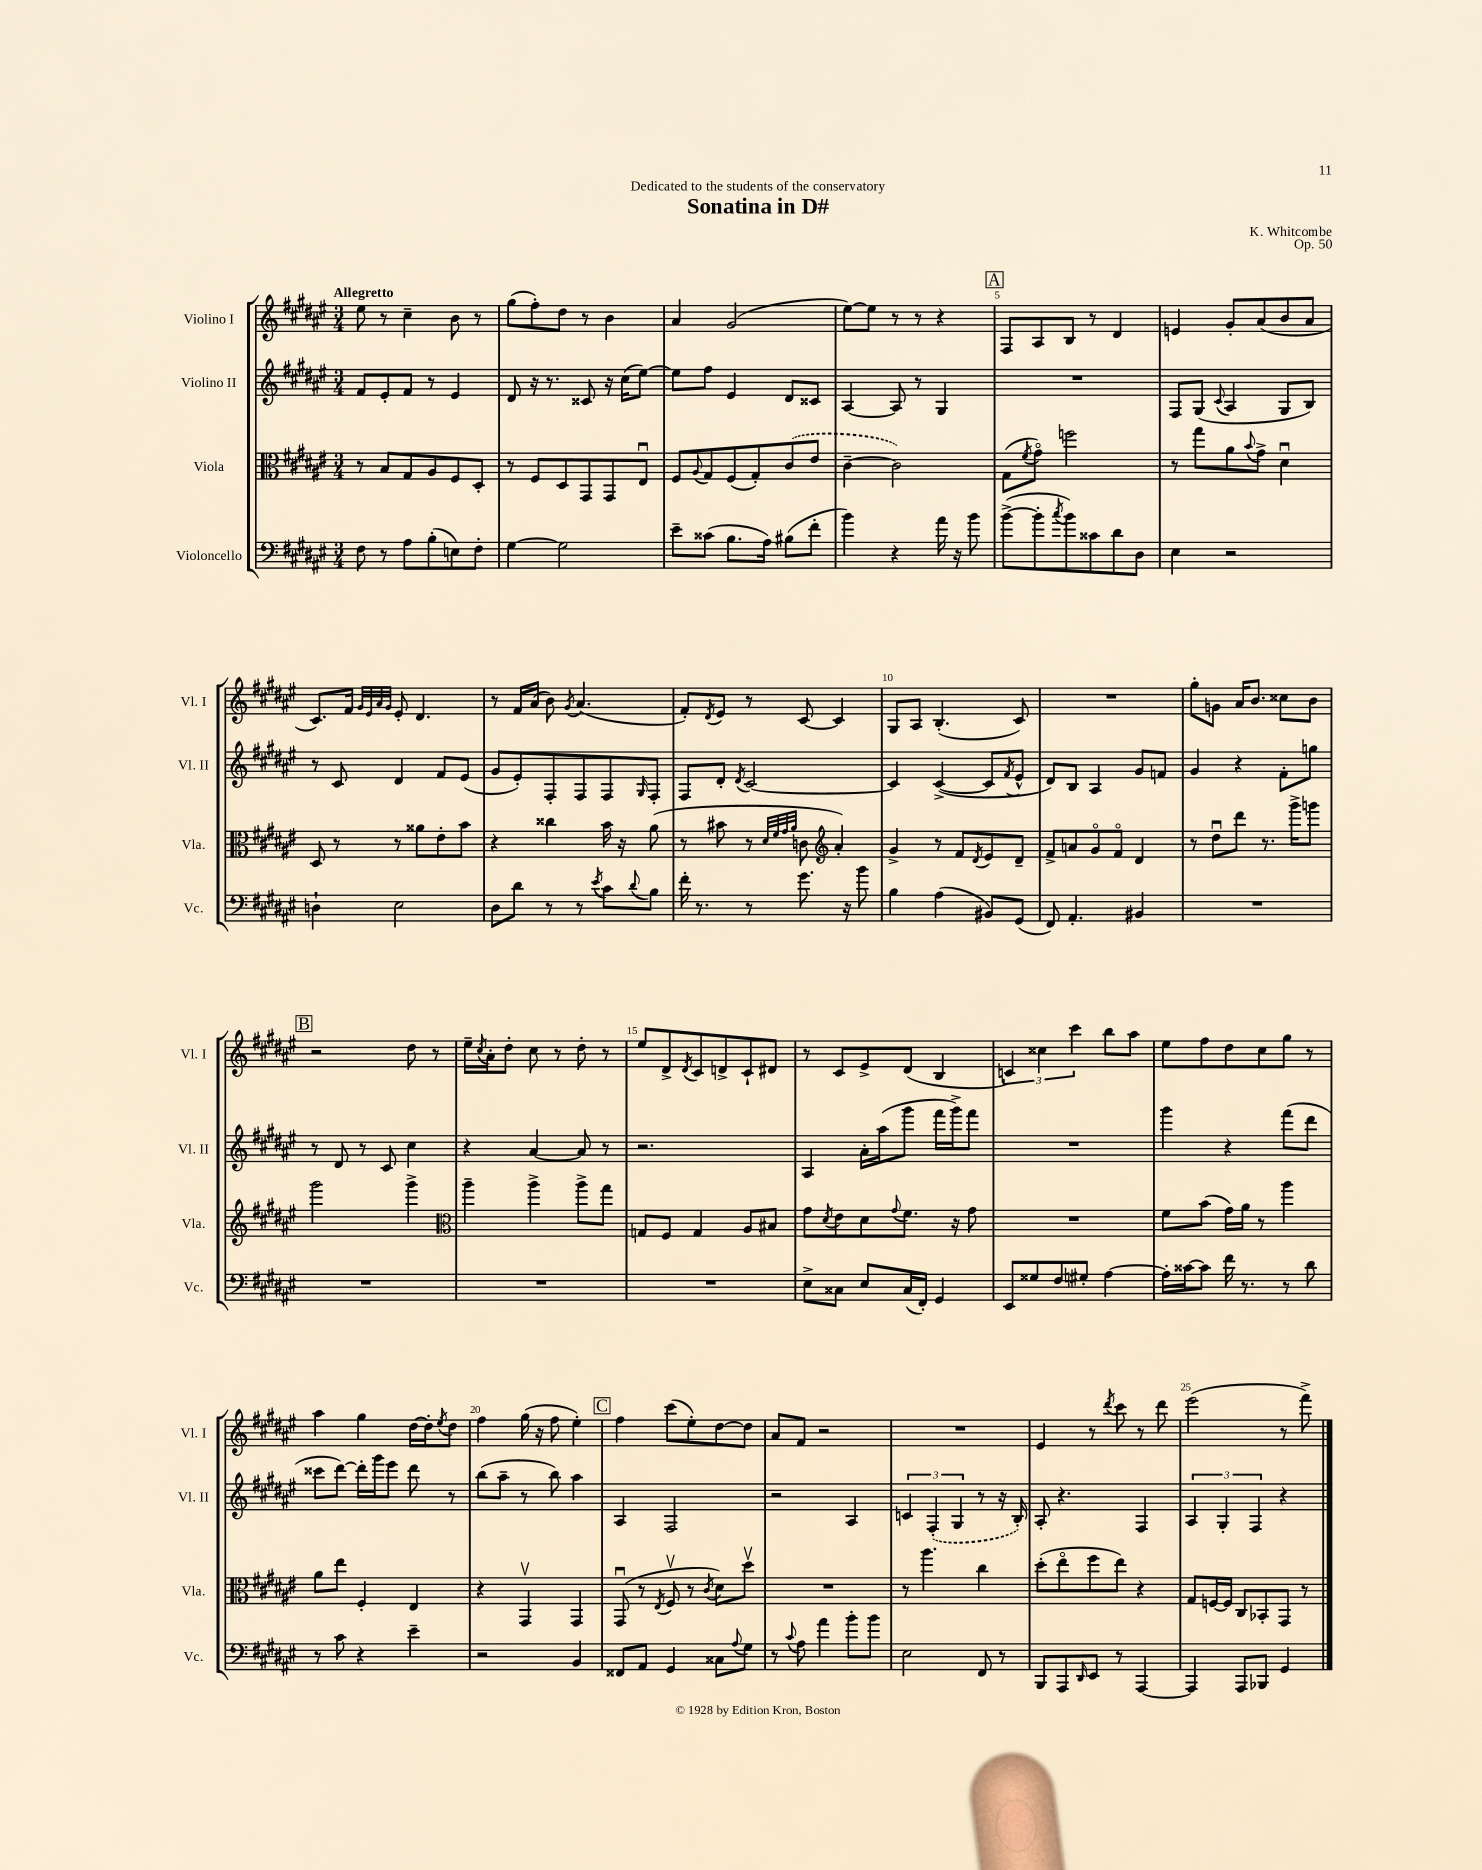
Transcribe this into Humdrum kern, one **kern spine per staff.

**kern	**kern	**kern	**kern
*staff4	*staff3	*staff2	*staff1
*clefF4	*clefC3	*clefG2	*clefG2
*k[f#c#g#d#a#e#]	*k[f#c#g#d#a#e#]	*k[f#c#g#d#a#e#]	*k[f#c#g#d#a#e#]
*M3/4	*M3/4	*M3/4	*M3/4
8F#	8r	8f#	8ee#
8r	8B	8e#'	8r
8A#	8G#	8f#	4cc#~
(8B'	8A#	8r	.
8E)	8F#	4e#	8b
8F#'	8D#'	.	8r
=	=	=	=
[4G#	8r	8d#	(8gg#
.	8F#	16r	8ff#')
.	.	8.r	.
2G#]	8D#	.	8dd#
.	8GG#	8c##	8r
.	8GG#	16r	4b
.	.	(16cc#	.
.	8E#u	[8ee#)	.
=	=	=	=
8e#~	8F#	8ee#]	4a#
.	8qqA#	.	.
(8c##	8G#	8ff#	.
8.B	(8F#	4e#	(2g#
.	8G#')	.	.
16A#)	.	.	.
(8B#	(8c#	8d#	.
8f#'	8e#	8c##	.
=	=	=	=
4b)	[4c#~	[4A#	[8ee#)
.	.	.	8ee#]
4r	2c#])	8A#]	8r
.	.	8r	8r
16a#	.	4G#	4r
16r	.	.	.
8b	.	.	.
=	=	=	=
([8b^	(8G#	2.r	8F#
.	8qf#	.	.
8b']	8g#o)	.	8A#
8qcc#	.	.	.
8b)	2ff	.	8B
8c##	.	.	8r
8d#	.	.	4d#
8D#	.	.	.
=	=	=	=
4E#	8r	8F#	4e
.	8gg#	(8G#	.
.	.	8qqc#	.
2r	8a#	4A#	8g#'
.	8qqb	.	.
.	8g#^	.	(8a#
.	4d#u	8G#	8b
.	.	8B)	8a#
=	=	=	=
4D`	8D#	8r	8.c#)
.	8r	8c#	.
.	.	.	16f#
.	.	.	32qqg#
.	.	.	32qqe#
.	.	.	32qqa#
.	.	.	32qqg#
2E#	8r	4d#	8e#'
.	8a##	.	4.d#
.	8e#'	8f#	.
.	8b	(8e#	.
=	=	=	=
8D#	4r	8g#	8r
8d#	.	8e#')	16f#
.	.	.	(16a#
8r	4cc##	8F#'	8b)
.	.	.	8qg#
8r	.	8F#	(4.a#
8qe#	.	.	.
8c#	16b	8F#	.
.	16r	.	.
8qqd#	.	16qqG#	.
8B	(8a#	8F#'	.
=	=	=	=
16f#'	8r	8F#	8f#')
8.r	.	.	.
.	.	.	8qd#
.	8b#	8d#'	8e#
.	.	8qd#	.
8r	8r	[2c#	8r
.	32qqd#	.	.
.	32qqf#	.	.
.	32qqg#	.	.
.	32qqa#	.	.
8.g#	8c	.	[8c#
*	*clefG2	*	*
.	4a#')	.	4c#]
16r	.	.	.
8b	.	.	.
=	=	=	=
4B	4g#^	4c#]	8G#
.	.	.	8A#
(4A#	8r	([4c#^	(4.B'
.	8f#	.	.
.	8qd#	.	.
8BB#)	8e#	8c#]	.
.	.	8qf#	.
(8GG#	8d#~	8e#^^	8c#)
=	=	=	=
8FF#)	8f#^	8d#)	2.r
4.AA#'	8a	8B	.
.	8g#o	4A#	.
.	8f#o	.	.
4BB#	4d#	8g#	.
.	.	8f	.
=	=	=	=
2.r	8r	4g#	8gg#'
.	8dd#u	.	8g
.	8ddd#	4r	16a#
.	.	.	8.b
.	8.r	.	.
.	.	8f#'	8cc##
.	16ggg#^	.	.
.	8ggg	8gg	8b
=	=	=	=
2.r	2ggg#	8r	2r
.	.	8d#	.
.	.	8r	.
.	.	8c#	.
.	4ggg#^	4cc#	8dd#
.	.	.	8r
=	=	=	=
*	*clefC3	*	*
2.r	4aa#~	4r	16ee#~
.	.	.	8qcc#
.	.	.	16a#'
.	.	.	8dd#'
.	4aa#^	[4a#	8cc#
.	.	.	8r
.	8aa#^	8a#]	8dd#'
.	8gg#	8r	8r
=	=	=	=
2.r	8G	2.r	8ee#
.	8F#	.	8d#^
.	.	.	8qd#
.	4G	.	8c#
.	.	.	8d^
.	8A#	.	8c#`
.	8B#	.	8d#
=	=	=	=
8E#^	8g#	4A#	8r
.	8qd#	.	.
8C##	8e#	.	8c#
8E#	8d#	16a#'	8e#^
.	.	(16aa#	.
.	8qqg#	.	.
(16C##	8.f#	8ggg#	(8d#
16FF#')	.	.	.
4GG#	.	16fff#	4B
.	16r	16ggg#^)	.
.	8g#	8fff#	.
=	=	=	=
8EE#	2.r	2.r	6c)
8G##	.	.	.
.	.	.	6cc##
8F#	.	.	.
.	.	.	6ccc#
8G#'	.	.	.
[4A#	.	.	8bb
.	.	.	8aa#
=	=	=	=
16A#']	8f#	4ggg#	8ee#
[16c##	.	.	.
8c##]	(8b	.	8ff#
16f#	16g#)	4r	8dd#
8.r	16a#	.	.
.	8r	.	8cc#
8r	4aa#	(8fff#	8gg#
8d#	.	8ddd#	8r
=	=	=	=
8r	8a#	8ccc##	4aa#
8c#	8ee#	[8ddd#)	.
4r	4F#'	16ddd#']	4gg#
.	.	16ggg#	.
.	.	8eee#	.
4e#~	4E#	8ddd#	[16dd#
.	.	.	16dd#']
.	.	.	8qee#
.	.	8r	8dd#
=	=	=	=
2r	4r	(8bb	4ff#
.	.	8aa#~	.
.	4GG#v	8r	(16gg#
.	.	.	16r
.	.	8bb)	8ff#
4BB	4GG#	4aa#	4ee#')
=	=	=	=
8FF##	(8GG#u	4A#	4ff#
8AA#	8r	.	.
.	8qE#	.	.
4GG#	8F#v	2F#	(8ccc#
.	8r	.	8ee#')
.	8qc#	.	.
8C##	8d#)	.	[8dd#
8qqA#	.	.	.
8G#	8dd#v	.	8dd#]
=	=	=	=
8r	2.r	2r	8a#
8qqc#	.	.	.
8A#	.	.	8f#
4a#	.	.	2r
8b'	.	4A#	.
8b	.	.	.
=	=	=	=
2E#	8r	6c	2.r
.	4.aa#	.	.
.	.	(6F#'	.
.	.	6G#	.
8FF#	4cc#	8r	.
8r	.	16r	.
.	.	16B')	.
=	=	=	=
8BBB	(8dd#'	8A#'	4e#
8AAA#	8ee#o	4.r	.
16qqDD#	.	.	.
8EE#	8ff#	.	8r
.	.	.	8qddd#
8r	8ee#)	.	8ccc#
[4AAA#	4r	4F#	8r
.	.	.	8ddd#
=	=	=	=
4AAA#]	8G#	6A#	(2eee#
.	[16F	.	.
.	.	6G#'	.
.	16F]	.	.
8AAA#	8C#	.	.
.	.	6F#	.
8BBB-	8BB-'	.	.
4GG#	8GG#	4r	8r
.	8r	.	8fff#^)
==	==	==	==
*-	*-	*-	*-
